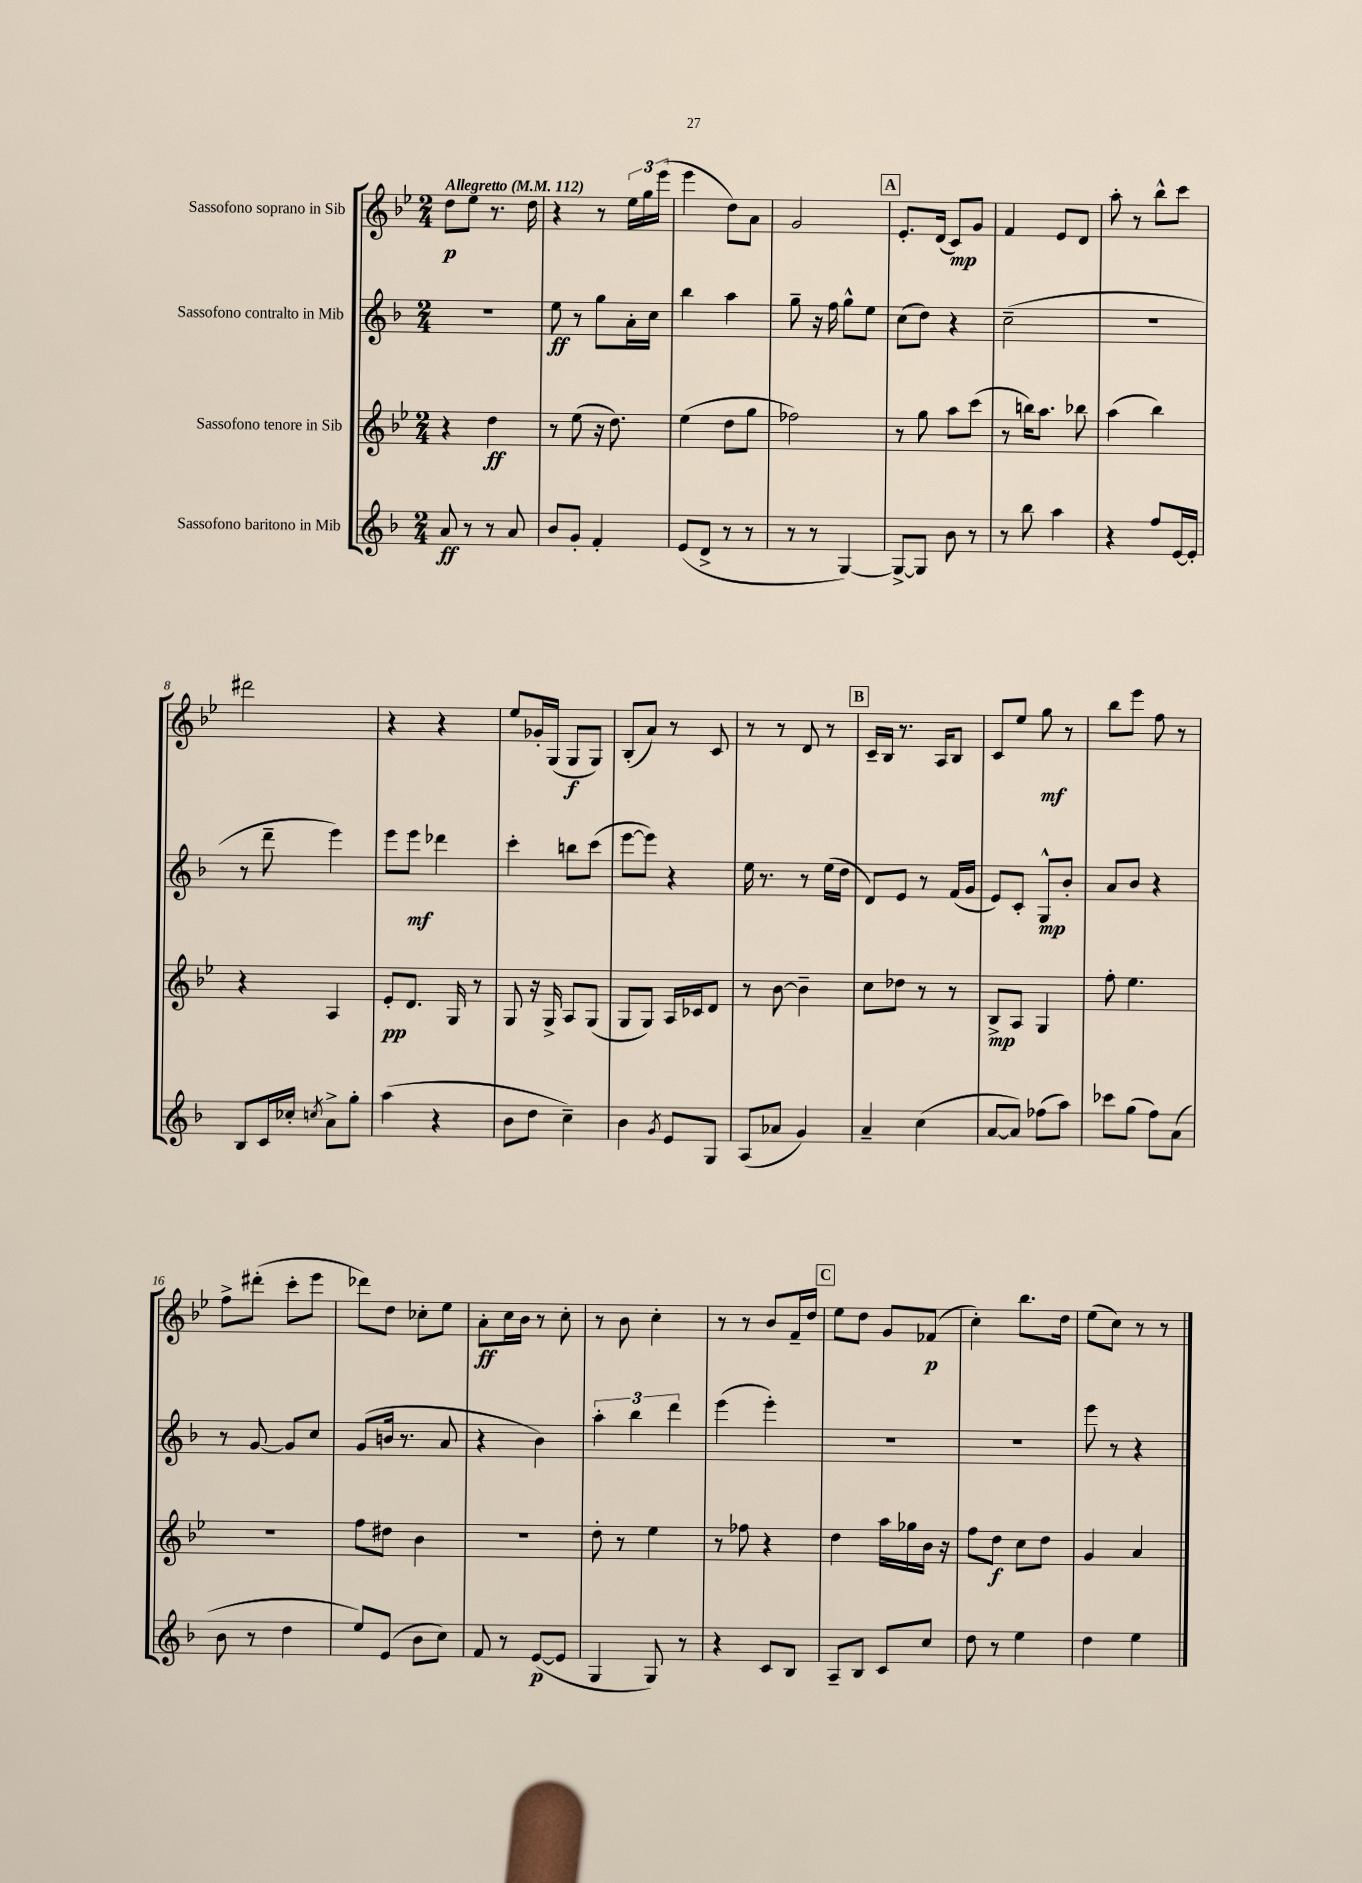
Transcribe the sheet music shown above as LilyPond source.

<<
\new StaffGroup <<
\new Staff = "s0" \with { instrumentName = "Sassofono soprano in Sib" } {
    \clef treble \key bes \major \numericTimeSignature \time 2/4 \tempo "Allegretto" 4 = 112
    \autoBeamOff d''8[\p ees''8] r8. d''16 |
    r4 r8 \tuplet 3/2 { ees''16[ g''16 ees'''16]( } |
    ees'''4 d''8[) a'8] |
    g'2 |
    \mark \markup { \box "A" } ees'8.[-. d'16]( c'8[\mp) g'8] |
    f'4 ees'8[ d'8] |
    a''8-. r8 bes''8[-^ c'''8] |
    dis'''2 |
    r4 r4 |
    ees''8[ ges'16-. g16]( g8[\f g8]) |
    bes8[-.( a'8]) r8 c'8 |
    r8 r8 d'8 r8 |
    \mark \markup { \box "B" } c'16[-- bes16] r8. a16[ bes8] |
    c'8[ ees''8] g''8\mf r8 |
    bes''8[ ees'''8] f''8 r8 |
    f''8[-> dis'''8]-.( c'''8[-. ees'''8] |
    des'''8[) d''8] ces''8[-. ees''8] |
    a'8[-.\ff c''16 bes'16] r8 c''8-. |
    r8 bes'8 c''4-. |
    r8 r8 bes'8[ f'16-- d''16] |
    \mark \markup { \box "C" } ees''8[ d''8] g'8[ fes'8]\p( |
    c''4-.) bes''8.[ d''16] |
    ees''8[( c''8]) r8 r8 \bar "|." |
}
\new Staff = "s1" \with { instrumentName = "Sassofono contralto in Mib" } {
    \clef treble \key f \major \numericTimeSignature \time 2/4
    \autoBeamOff r2 |
    e''8\ff r8 g''8[ a'16-. c''16] |
    bes''4 a''4 |
    g''8-- r16 f''16 g''8[-^ e''8] |
    \mark \markup { \box "A" } c''8[( d''8]) r4 |
    c''2--( |
    r2 |
    r8 d'''8-- e'''4) |
    e'''8[ e'''8]\mf des'''4 |
    c'''4-. b''8[ c'''8]( |
    e'''8[~ e'''8]) r4 |
    e''16 r8. r8 e''16[( d''16] |
    \mark \markup { \box "B" } d'8[) e'8] r8 f'16[( g'16] |
    e'8[) c'8]-. g8[-^\mp bes'8]-. |
    a'8[ bes'8] r4 |
    r8 g'8~ g'8[ c''8] |
    g'8[( b'16] r8. a'8 |
    r4 bes'4) |
    \tuplet 3/2 { a''4-. bes''4 d'''4 } |
    e'''4( e'''4-.) |
    \mark \markup { \box "C" } R2 |
    R2 |
    e'''8 r8 r4 \bar "|." |
}
\new Staff = "s2" \with { instrumentName = "Sassofono tenore in Sib" } {
    \clef treble \key bes \major \numericTimeSignature \time 2/4
    \autoBeamOff r4 d''4\ff |
    r8 ees''8( r16 d''8.) |
    ees''4( d''8[ g''8] |
    fes''2) |
    \mark \markup { \box "A" } r8 g''8 a''8[ c'''8]( |
    r8 b''16[) a''8.] bes''8 |
    a''4( bes''4) |
    r4 a4 |
    ees'8[-.\pp d'8.] g16 r8 |
    g8 r16 g16-> a8[ g8]( |
    g8[ g8]) a16[ ces'16 d'8] |
    r8 bes'8~ bes'4-- |
    \mark \markup { \box "B" } c''8[ des''8] r8 r8 |
    bes8[->\mp a8] g4 |
    f''8-. ees''4. |
    R2 |
    f''8[ dis''8] bes'4 |
    R2 |
    d''8-. r8 ees''4 |
    r8 fes''8 r4 |
    \mark \markup { \box "C" } d''4 a''16[ ges''16 bes'16] r16 |
    f''8[ d''8]\f c''8[ d''8] |
    g'4 a'4 \bar "|." |
}
\new Staff = "s3" \with { instrumentName = "Sassofono baritono in Mib" } {
    \clef treble \key f \major \numericTimeSignature \time 2/4
    \autoBeamOff a'8\ff r8 r8 a'8 |
    bes'8[ g'8]-. f'4-. |
    e'8[( d'8]-> r8 r8 |
    r8 r8 g4~) |
    \mark \markup { \box "A" } g8[~-> g8] bes'8 r8 |
    r8 bes''8 a''4 |
    r4 f''8[ e'16~ e'16]-. |
    bes8[ c'16 ces''16]-. \acciaccatura { c''8 } a'8[-> g''8]-. |
    a''4( r4 |
    bes'8[ d''8] c''4--) |
    bes'4 \acciaccatura { g'8 } e'8[ g8] |
    a8[( aes'8] g'4) |
    \mark \markup { \box "B" } a'4-- c''4( |
    a'8[~ a'8]) fes''8[( a''8]) |
    ces'''8[ g''8]( f''8[) a'8]( |
    bes'8 r8 d''4 |
    e''8[) e'8]( bes'8[ c''8]) |
    f'8 r8 e'8[~\p( e'8] |
    g4 g8) r8 |
    r4 c'8[ bes8] |
    \mark \markup { \box "C" } a8[-- bes8] c'8[ c''8] |
    d''8 r8 e''4 |
    d''4 e''4 \bar "|." |
}
>>
>>
